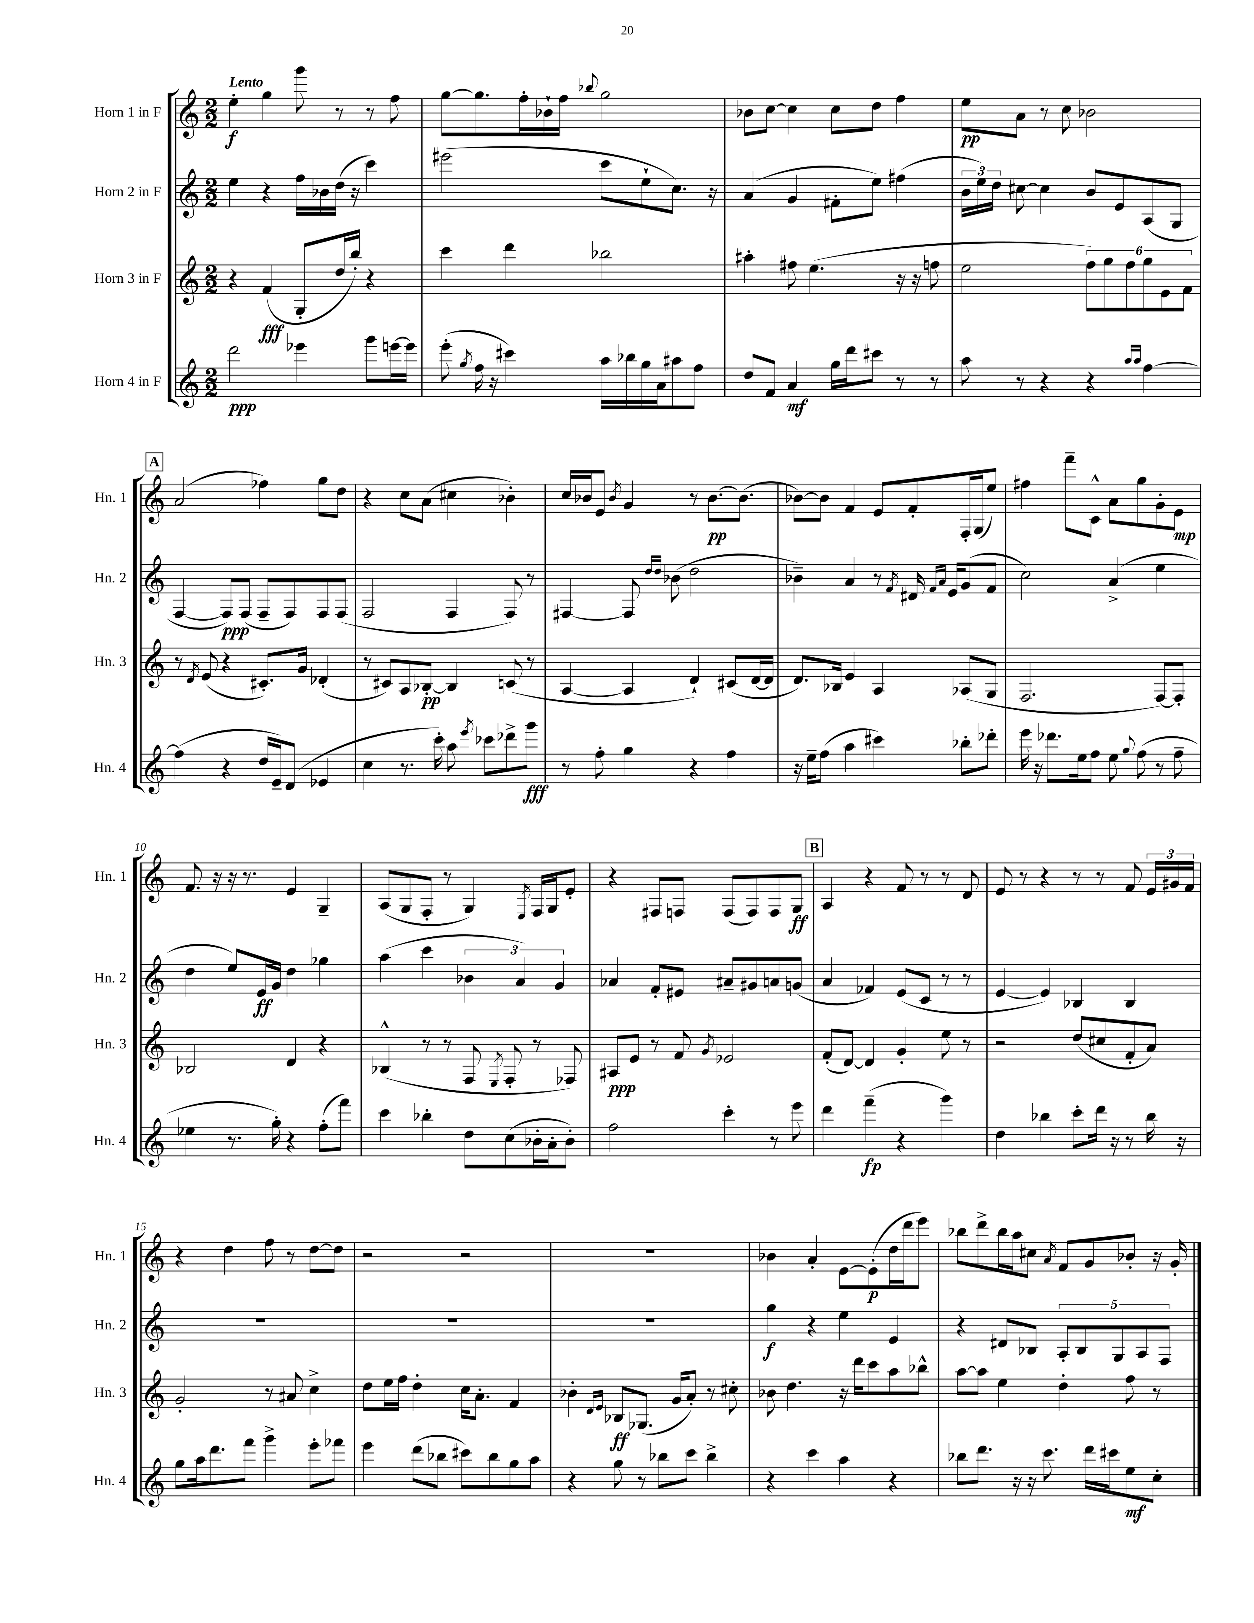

**kern	**dynam	**kern	**dynam	**kern	**dynam	**kern	**dynam
*part4	*part4	*part3	*part3	*part2	*part2	*part1	*part1
*staff4	*staff4	*staff3	*staff3	*staff2	*staff2	*staff1	*staff1
*I"Horn 4 in F	*	*I"Horn 3 in F	*	*I"Horn 2 in F	*	*I"Horn 1 in F	*
*I'Hn. 4	*	*I'Hn. 3	*	*I'Hn. 2	*	*I'Hn. 1	*
*clefG2	*	*clefG2	*	*clefG2	*	*clefG2	*
*k[]	*	*k[]	*	*k[]	*	*k[]	*
*M2/2	*	*M2/2	*	*M2/2	*	*M2/2	*
=1	=1	=1	=1	=1	=1	=1	=1
!	!	!	!	!	!	!LO:TX:a:B:t=Lento	!
2ddd\	ppp	4r	.	4ee\	.	4ee'\	f
.	.	(4f/	fff	4r	.	4gg\	.
4eee-X\	.	8G'/L	.	16ff\LL	.	8ggg\	.
.	.	.	.	16b-X\	.	.	.
.	.	16dd/L	.	(16dd\JJ	.	8r	.
.	.	16bb'/JJ)	.	16r	.	.	.
8ggg\L	.	4r	.	4ccc\)	.	8r	.
[16eeen\L	.	.	.	.	.	8ff\	.
16eee\JJ]	.	.	.	.	.	.	.
=2	=2	=2	=2	=2	=2	=2	=2
(8eee'\	.	4ccc\	.	(2eee#X\	.	[8gg\L	.
8qgg/	.	.	.	.	.	.	.
16ff\	.	.	.	.	.	8.gg\]	.
16r	.	.	.	.	.	.	.
4ccc#X\)	.	4ddd\	.	.	.	.	.
.	.	.	.	.	.	16ff'\L	.
.	.	.	.	.	.	16b-X`\	.
.	.	.	.	.	.	16ff\JJ	.
.	.	.	.	.	.	8qqbb-X/	.
16aa\LL	.	2bb-X\	.	8ccc\L	.	2gg\	.
16bb-X\	.	.	.	.	.	.	.
16gg\	.	.	.	8ee`\	.	.	.
16a\J	.	.	.	.	.	.	.
8aa#X\	.	.	.	8.cc\J)	.	.	.
8ff\J	.	.	.	.	.	.	.
.	.	.	.	16r	.	.	.
=3	=3	=3	=3	=3	=3	=3	=3
8dd/L	.	4aa#X'\	.	(4a/	.	8b-X\L	.
8f/J	.	.	.	.	.	[8cc\J	.
4a/	mf	8ff#X\	.	4g/	.	4cc\]	.
.	.	(4.ee\	.	.	.	.	.
16gg\LL	.	.	.	8f#X'\L	.	8cc\L	.
16ddd\J	.	.	.	.	.	.	.
8ccc#X\J	.	.	.	8ee\J)	.	8dd\J	.
8r	.	16r	.	(4ff#X\	.	4ff\	.
.	.	16r	.	.	.	.	.
8r	.	8ffn\	.	.	.	.	.
=4	=4	=4	=4	=4	=4	=4	=4
8aa\	.	2ee\	.	24b\LL	.	8ee\L	pp
.	.	.	.	24ee\)	.	.	.
.	.	.	.	24dd\JJ	.	.	.
8r	.	.	.	[8cc#X\	.	8a\J	.
4r	.	.	.	4cc#\]	.	8r	.
.	.	.	.	.	.	8cc\	.
4r	.	12ff\L)	.	8b/L	.	2b-X\	.
.	.	12gg\	.	.	.	.	.
.	.	.	.	8e/	.	.	.
.	.	12ff\	.	.	.	.	.
16qqaa/LL	.	.	.	.	.	.	.
16qqaa/JJ	.	.	.	.	.	.	.
[4ff\	.	12gg\	.	(8A/	.	.	.
.	.	12e\	.	.	.	.	.
.	.	.	.	8G/J	.	.	.
.	.	12f\J	.	.	.	.	.
!!LO:LB:g=z
!!LO:REH:place=s1:t=A
=5	=5	=5	=5	=5	=5	=5	=5
(4ff\]	.	8r	.	[4F/	.	(2a/	.
.	.	8qd/	.	.	.	.	.
.	.	(8e/	.	.	.	.	.
4r	.	4r	.	8F/L])	ppp	.	.
.	.	.	.	(8F/J	.	.	.
16dd/LL	.	8.c#X'/L)	.	8F~/L	.	4ff-X\)	.
16e~/J)	.	.	.	.	.	.	.
(8d/J	.	.	.	8F/)	.	.	.
.	.	16g/Jk	.	.	.	.	.
4e-X/	.	(4d-X'/	.	8F/	.	8gg\L	.
.	.	.	.	(8F/J	.	8dd\J	.
=6	=6	=6	=6	=6	=6	=6	=6
4cc\	.	8r	.	2F/	.	4r	.
.	.	8c#X/L)	.	.	.	.	.
8.r	.	8A/	.	.	.	8cc\L	.
.	.	[8B-X'/J	pp	.	.	(8a\J	.
16ccc'\)	.	.	.	.	.	.	.
8aa\	.	4B-/]	.	4F/	.	4cc#X\	.
8qeee/	.	.	.	.	.	.	.
8ccc-X\L	.	.	.	.	.	.	.
8ddd-X^\	.	(8cn/	.	8F/)	.	4b-X'\)	.
8ggg\J	fff	8r	.	8r	.	.	.
=7	=7	=7	=7	=7	=7	=7	=7
8r	.	[4A/	.	[4F#X/	.	16cc/LL	.
.	.	.	.	.	.	16b-X/J	.
8ff'\	.	.	.	.	.	8e/J	.
.	.	.	.	.	.	8qb-/	.
4gg\	.	4A/]	.	8F#/]	.	4g/	.
.	.	.	.	16qqdd/LL	.	.	.
.	.	.	.	16qqdd/JJ	.	.	.
.	.	.	.	(8b-X\	.	.	.
4r	.	4d`/)	.	2dd\	.	8r	.
.	.	.	.	.	.	[8.b-\L	pp
4ff\	.	(8c#X/L	.	.	.	.	.
.	.	.	.	.	.	(8.b-\J]	.
.	.	[16d/L	.	.	.	.	.
.	.	16d/JJ]	.	.	.	.	.
=8	=8	=8	=8	=8	=8	=8	=8
16r	.	8.d/L)	.	4b-X~\)	.	[8b-X\L)	.
16ee~\KL	.	.	.	.	.	.	.
(8ff\J	.	.	.	.	.	8b-\J]	.
.	.	16B-X/Jk	.	.	.	.	.
4aa\	.	4e/	.	4a/	.	4f/	.
4ccc#X\)	.	4A/	.	8r	.	8e/L	.
.	.	.	.	8qf/	.	.	.
.	.	.	.	16d#X/	.	8f'/	.
.	.	.	.	16qqf/LL	.	.	.
.	.	.	.	16qqa/JJ	.	.	.
.	.	.	.	16e/KL	.	.	.
8bb-X'\L	.	(8A-X/L	.	(8g/	.	16F'/L	.
.	.	.	.	.	.	(16G/J	.
8ddd-X'\J	.	8G/J	.	8f/J	.	8ee/J)	.
=9	=9	=9	=9	=9	=9	=9	=9
16eee\	.	2.F/	.	2cc\)	.	4ff#X\	.
16r	.	.	.	.	.	.	.
8.ddd-X\L	.	.	.	.	.	.	.
.	.	.	.	.	.	8fff~\L	.
16ee\k	.	.	.	.	.	.	.
8ff\J	.	.	.	.	.	8c^^\J	.
8ee\	.	.	.	(4a^/	.	8a\L	.
8qqgg/	.	.	.	.	.	.	.
(8ff\	.	.	.	.	.	8gg\	.
8r	.	[8F/L)	.	4ee\	.	8g'\	.
8ff~\	.	8F'/J]	.	.	.	8e\J	mp
!!LO:LB:g=z
=10	=10	=10	=10	=10	=10	=10	=10
4ee-X\	.	2B-X/	.	4dd\	.	8.f/	.
.	.	.	.	.	.	16r	.
8.r	.	.	.	8ee/L)	.	16r	.
.	.	.	.	.	.	8.r	.
.	.	.	.	16e/L	ff	.	.
16gg'\)	.	.	.	16g/JJ	.	.	.
4r	.	4d/	.	4dd\	.	4e/	.
(8ff'\L	.	4r	.	4gg-X\	.	4G~/	.
8fff\J)	.	.	.	.	.	.	.
=11	=11	=11	=11	=11	=11	=11	=11
4ccc\	.	(4B-X^^/	.	(4aa\	.	(8A/L	.
.	.	.	.	.	.	8G/	.
4bb-X'\	.	8r	.	4ccc\	.	8F'/J	.
.	.	8r	.	.	.	8r	.
8dd\L	.	8F/	.	6b-X\	.	4G/)	.
.	.	8qE/	.	.	.	.	.
(8cc\	.	8F'/	.	.	.	.	.
.	.	.	.	6a/)	.	.	.
.	.	.	.	.	.	8qE/	.
16b-X'\L	.	8r	.	.	.	16F/LL	.
16a'\J	.	.	.	.	.	16G/J	.
.	.	.	.	6g/	.	.	.
8b-'\J)	.	8F-X/)	.	.	.	8e'/J	.
=12	=12	=12	=12	=12	=12	=12	=12
2ff\	.	8A#X/L	ppp	4a-X/	.	4r	.
.	.	8e/J	.	.	.	.	.
.	.	8r	.	8f'/L	.	8F#X/L	.
.	.	8f/	.	8e#X/J	.	8Fn/J	.
.	.	8qg/	.	.	.	.	.
4ccc'\	.	2e-X/	.	8a#X~/L	.	(8F/L	.
.	.	.	.	8g#X/	.	8F/)	.
8r	.	.	.	8an/	.	8F/	.
8eee\	.	.	.	(8gn/J	.	8G/J	ff
!!LO:REH:place=s1:t=B
=13	=13	=13	=13	=13	=13	=13	=13
4ddd\	.	(8f'/L	.	4a/	.	4A/	.
.	.	[8d/J)	.	.	.	.	.
(4fff~\	fp	4d/]	.	4f-X/)	.	4r	.
4r	.	4g'/	.	(8e/L	.	8f/	.
.	.	.	.	8c/J	.	8r	.
4ggg\)	.	8ee\	.	8r	.	8r	.
.	.	8r	.	8r	.	8d/	.
=14	=14	=14	=14	=14	=14	=14	=14
4dd\	.	2r	.	[4e/	.	8e/	.
.	.	.	.	.	.	8r	.
4bb-X\	.	.	.	4e/])	.	4r	.
8ccc'\L	.	(8dd/L	.	4B-X/	.	8r	.
16ddd\Jk	.	8cc#X/	.	.	.	8r	.
16r	.	.	.	.	.	.	.
8r	.	8f'/	.	4B-/	.	8f/	.
16bb-\	.	8a/J)	.	.	.	24e/LL	.
.	.	.	.	.	.	24g#X/	.
16r	.	.	.	.	.	.	.
.	.	.	.	.	.	24f/JJ	.
!!LO:LB:g=z
=15	=15	=15	=15	=15	=15	=15	=15
8gg\L	.	2g'/	.	1r	.	4r	.
16aa\k	.	.	.	.	.	.	.
8.ddd\	.	.	.	.	.	.	.
.	.	.	.	.	.	4dd\	.
8fff\J	.	.	.	.	.	.	.
4ggg^\	.	8r	.	.	.	8ff\	.
.	.	8a#X/	.	.	.	8r	.
8eee'\L	.	4cc^\	.	.	.	[8dd\L	.
8fff-X\J	.	.	.	.	.	8dd\J]	.
=16	=16	=16	=16	=16	=16	=16	=16
4eee\	.	8dd\L	.	1r	.	2r	.
.	.	16ee\L	.	.	.	.	.
.	.	16ff\JJ	.	.	.	.	.
(8ddd\L	.	4dd'\	.	.	.	.	.
8bb-X\J	.	.	.	.	.	.	.
8ccc#X\L)	.	16cc\KL	.	.	.	2r	.
.	.	8.a'\J	.	.	.	.	.
8bb-\	.	.	.	.	.	.	.
8gg\	.	4f/	.	.	.	.	.
8aa\J	.	.	.	.	.	.	.
=17	=17	=17	=17	=17	=17	=17	=17
4r	.	4b-X'\	.	1r	.	1r	.
.	.	16qqd/LL	.	.	.	.	.
.	.	16qqe/JJ	.	.	.	.	.
8gg\	.	8B-X/L	ff	.	.	.	.
8r	.	(8.G-X/J	.	.	.	.	.
8bb-X\L	.	.	.	.	.	.	.
.	.	16g/KL	.	.	.	.	.
8ccc\J	.	8a'/J)	.	.	.	.	.
4bb-^\	.	8r	.	.	.	.	.
.	.	8cc#X'\	.	.	.	.	.
=18	=18	=18	=18	=18	=18	=18	=18
4r	.	8b-X\	.	4gg\	f	4b-X\	.
.	.	4.dd\	.	.	.	.	.
4ccc\	.	.	.	4r	.	4a'/	.
4aa\	.	16r	.	4ee\	.	[8e\L	.
.	.	16ddd\KL	.	.	.	.	.
.	.	8ccc\	.	.	.	(8e'\]	p
4r	.	8aa\	.	4e/	.	16dd\L	.
.	.	.	.	.	.	16ddd\J	.
.	.	8bb-X^^\J	.	.	.	8eee\J)	.
=19	=19	=19	=19	=19	=19	=19	=19
8bb-X\L	.	[8aa\L	.	4r	.	8bb-X\L	.
8.ddd\J	.	8aa\J]	.	.	.	8ddd^\	.
.	.	4ee\	.	8d#X/L	.	16bb-\L	.
16r	.	.	.	.	.	16aa\J	.
16r	.	.	.	8B-X/J	.	8cc#X\J	.
8.ccc\	.	.	.	.	.	.	.
.	.	.	.	.	.	8qa/	.
.	.	4dd'\	.	10A'/L	.	8f/L	.
.	.	.	.	10B-/	.	.	.
16ddd\LL	.	.	.	.	.	8g/	.
16ccc#X\J	.	.	.	.	.	.	.
.	.	.	.	10G/	.	.	.
8ee\	mf	8ff\	.	.	.	8b-X'/J	.
.	.	.	.	10A/	.	.	.
8cc'\J	.	8r	.	.	.	16r	.
.	.	.	.	10F/J	.	.	.
.	.	.	.	.	.	16g'/	.
==	==	==	==	==	==	==	==
*-	*-	*-	*-	*-	*-	*-	*-
